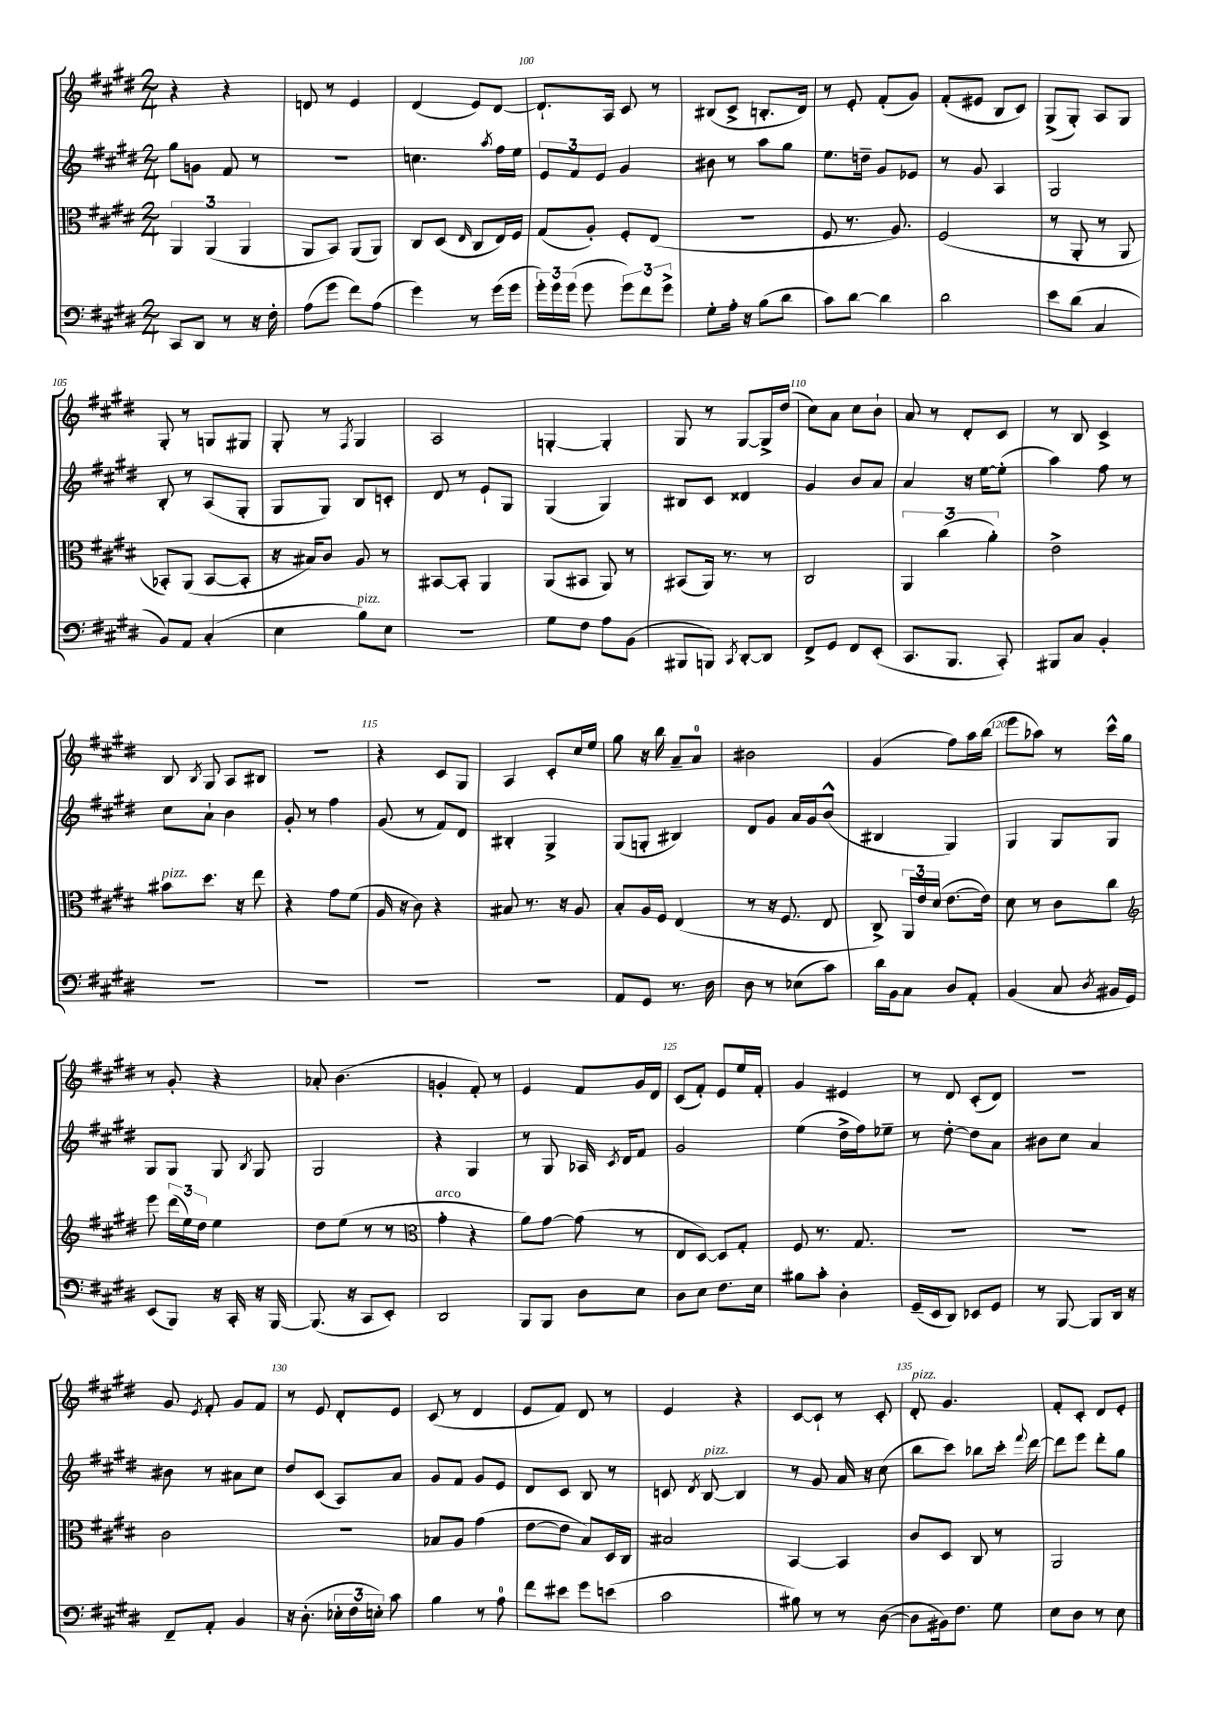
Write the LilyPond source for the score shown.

<<
\new StaffGroup <<
\new Staff = "s0" {
    \clef treble \key e \major \numericTimeSignature \time 2/4
    \autoBeamOff r4 r4 |
    d'8 r8 e'4 |
    dis'4( e'8[) dis'8]~ |
    dis'8.[-! a16] cis'8 r8 |
    bis8[( cis'8]-> b8.[-. dis'16]) |
    r8 e'8-. fis'8[-.( gis'8]) |
    fis'8[-.( eis'8] b8[ cis'8]) |
    gis8[->( gis8]-.) a8[ gis8] |
    gis8-. r8 g8[ gis8] |
    gis8-. r8 \acciaccatura { fis8 } gis4 |
    a2 |
    g4~-. g4-. |
    gis8 r8 gis8[~ gis16-> dis''16]( |
    cis''8[) a'8] cis''8[ b'8]-! |
    a'8 r8 dis'8[-. cis'8] |
    r8 b8 cis'4-> |
    b8 \acciaccatura { b8 } gis8 a8[ bis8] |
    R2 |
    r4 cis'8[ gis8] |
    a4 cis'8[-. cis''16 e''16] |
    gis''8 r16 b''16 a'8[-- a'8]-0 |
    bis'2 |
    gis'4( fis''8[) a''16 b''16]( |
    e'''8[ aes''8]) r8 cis'''16[-^ gis''16] |
    r8 gis'8-. r4 |
    aes'8-. b'4.( |
    g'4-. fis'8-.) r8 |
    e'4 fis'8[ gis'16 dis'16] |
    cis'8[( fis'8]-.) e'8[ e''16 fis'16]-. |
    gis'4 eis'4 |
    r8 dis'8 cis'8[-.( dis'8]) |
    R2 |
    gis'8 \acciaccatura { e'8 } fis'8-. gis'8[ fis'8] |
    r8 e'8 dis'8[-. e'8] |
    cis'8( r8 dis'4 |
    e'8[ fis'8]) dis'8 r8 |
    e'4 r4 |
    cis'8[~ cis'8]-! r8 cis'8-. |
    dis'8-.^\markup { \italic "pizz." } gis'4. |
    fis'8[-. cis'8]-. dis'8[ e'8]-. \bar "|." |
}
\new Staff = "s1" {
    \clef treble \key e \major \numericTimeSignature \time 2/4
    \autoBeamOff gis''8[ g'8] fis'8 r8 |
    r2 |
    c''4. \acciaccatura { a''8 } fis''16[ e''16] |
    \tuplet 3/2 { e'8[ fis'8 e'8] } gis'4 |
    bis'8 r8 a''8[ gis''8] |
    e''8.[ d''16]-- gis'8[ ees'8] |
    r8 gis'8 a4 |
    gis2 |
    b8-. r8 a8[( gis8]-. |
    gis8[ gis8]) b8[ c'8]-. |
    dis'8 r8 e'8[-! gis8] |
    gis4( gis4) |
    bis8[ cis'8] disis'4 |
    gis'4 b'8[ a'8] |
    a'4 r16 e''16[~ e''8]-.( |
    a''4) fis''8 r8 |
    cis''8[ a'8]-! b'4 |
    gis'8-. r8 fis''4 |
    gis'8( r8 fis'8[) dis'8] |
    bis4-. gis4-> |
    gis8[( g8]-. bis4) |
    dis'8[ gis'8] a'16[ gis'16 b'8]-^( |
    bis4 gis4) |
    gis4 gis8[ gis8] |
    gis8[ gis8] gis8 \acciaccatura { b8 } gis8 |
    gis2 |
    r4 gis4 |
    r8 gis8 aes16 \acciaccatura { cis'8 } dis'16[ fis'8] |
    gis'2 |
    e''4( dis''16[-> fis''16) ees''8]-- |
    r8 dis''8~-. dis''8[ a'8] |
    bis'8[ cis''8] a'4 |
    bis'8 r8 ais'8[ cis''8] |
    dis''8[ cis'8]( a8[) a'8] |
    gis'8[ fis'8] gis'8[ e'8] |
    dis'8[ cis'8] b8 r8 |
    c'8 \acciaccatura { dis'8 } b8~^\markup { \italic "pizz." } b4 |
    r8 gis'8 a'16 r16 cis''8( |
    b''8[ cis'''8]) bes''8[ cis'''16]-. \appoggiatura { fis'''8 } dis'''16~ |
    dis'''8[ e'''8] dis'''8[-. gis''8] \bar "|." |
}
\new Staff = "s2" {
    \clef alto \key e \major \numericTimeSignature \time 2/4
    \autoBeamOff \tuplet 3/2 { a,4 a,4( a,4 } |
    a,8[ b,8]) a,8[( a,8]) |
    cis8[ dis8]( \grace { e16 } cis8[ e16) fis16] |
    gis8[( a8]-.) fis8[-. e8]( |
    R2 |
    fis8 r8. a8.) |
    fis2( |
    r8 a,8-. r8 a,8 |
    bes,8[-.) a,8]( bes,8[~ bes,8]-. |
    r16 bis16[) cis'8] a8 r8 |
    bis,8[~ bis,8]-. a,4 |
    a,8[( bis,8] a,8) r8 |
    bis,8[( a,16]) r8. r8 |
    cis2 |
    \tuplet 3/2 { a,4 cis''4( a'4-.) } |
    e'2-> |
    bis'8[^\markup { \italic "pizz." } dis''8.] r16 e''8 |
    r4 gis'8[ fis'8]( |
    a16 r16 cis'8) r4 |
    bis8 r8. r16 a8 |
    b8[-. a16 fis16] e4( |
    r8 r16 fis8. e8 |
    cis8->) \tuplet 3/2 { a,16[ e'16 dis'16]( } e'8.[~ e'16]) |
    dis'8 r8 cis'8[ cis''8] |
    \clef treble e'''8 \tuplet 3/2 { dis'''16[( e''16) dis''16] } e''4 |
    dis''8[ e''8]( r8 r8 |
    \clef alto gis'4-.^\markup { \italic "arco" } r4 |
    a'8[) gis'8]~ gis'8( r8 |
    e8[ dis8]~) dis8[ gis8]-. |
    fis8 r8. gis8. |
    R2 |
    R2 |
    cis'2 |
    R2 |
    bes8[ a8] gis'4( |
    e'8[~ e'8] b8[) dis16 cis16] |
    bis2 |
    b,4~ b,4 |
    cis'8[ dis8] cis8 r8 |
    a,2 \bar "|." |
}
\new Staff = "s3" {
    \clef bass \key e \major \numericTimeSignature \time 2/4
    \autoBeamOff cis,8[ dis,8] r8 r16 fis16-. |
    a8[( gis'8] fis'8[) a8]( |
    gis'4) r8 gis'16[( gis'16] |
    \tuplet 3/2 { gis'16[-.) gis'16 gis'16]( } gis'8 \tuplet 3/2 { gis'8[) fis'8 gis'8]-> } |
    gis8[-. a16]-. r16 b8[( dis'8] |
    cis'8[) dis'8]~ dis'4 |
    dis'2 |
    e'8[ dis'8]( cis4 |
    b,8[) a,8] cis4-.( |
    e4 b8[^\markup { \italic "pizz." }) e8] |
    R2 |
    gis8[ fis8] a8[ b,8]( |
    bis,,8[ b,,8]) \acciaccatura { cis,8 } dis,8[~-. dis,8] |
    fis,8[-> gis,8] fis,8[ e,8]-.( |
    cis,8.[ b,,8.] cis,8-.) |
    bis,,8[ cis8] b,4-. |
    R2 |
    R2 |
    R2 |
    R2 |
    a,8[ gis,8] r8. dis16 |
    dis8 r8 ees8[( cis'8]) |
    dis'16[ b,16 cis8] dis8[ a,8]-. |
    b,4( cis8 \acciaccatura { dis8 } bis,16[ gis,16]) |
    e,8[( b,,8]) r16 cis,16-. r16 b,,16~ |
    b,,8.( r16 cis,8[ e,8]-.) |
    dis,2 |
    b,,8[ b,,8] dis8[ e8] |
    dis8[ e8] fis8.[ e16] |
    bis8[ cis'8]-. dis4-. |
    gis,16[--( e,16 dis,8]) ees,8[ gis,8] |
    r8 b,,8~ b,,8[ dis,16] r16 |
    fis,8[-- a,8]-. b,4 |
    r16 dis8.-.( \tuplet 3/2 { ees16[-. fis16 e16]-.) } cis'8 |
    b4 r8 a8-0 |
    fis'8[ eis'8] gis'8[ e'8]( |
    cis'2 |
    bis8) r8 r8 dis8~( |
    dis8[ bis,16) fis8.] gis8 |
    e8[ dis8] r8 e8 \bar "|." |
}
>>
>>
\layout { \context { \Score currentBarNumber = #97 \override BarNumber.break-visibility = ##(#f #t #t) barNumberVisibility = #(every-nth-bar-number-visible 5) } }
